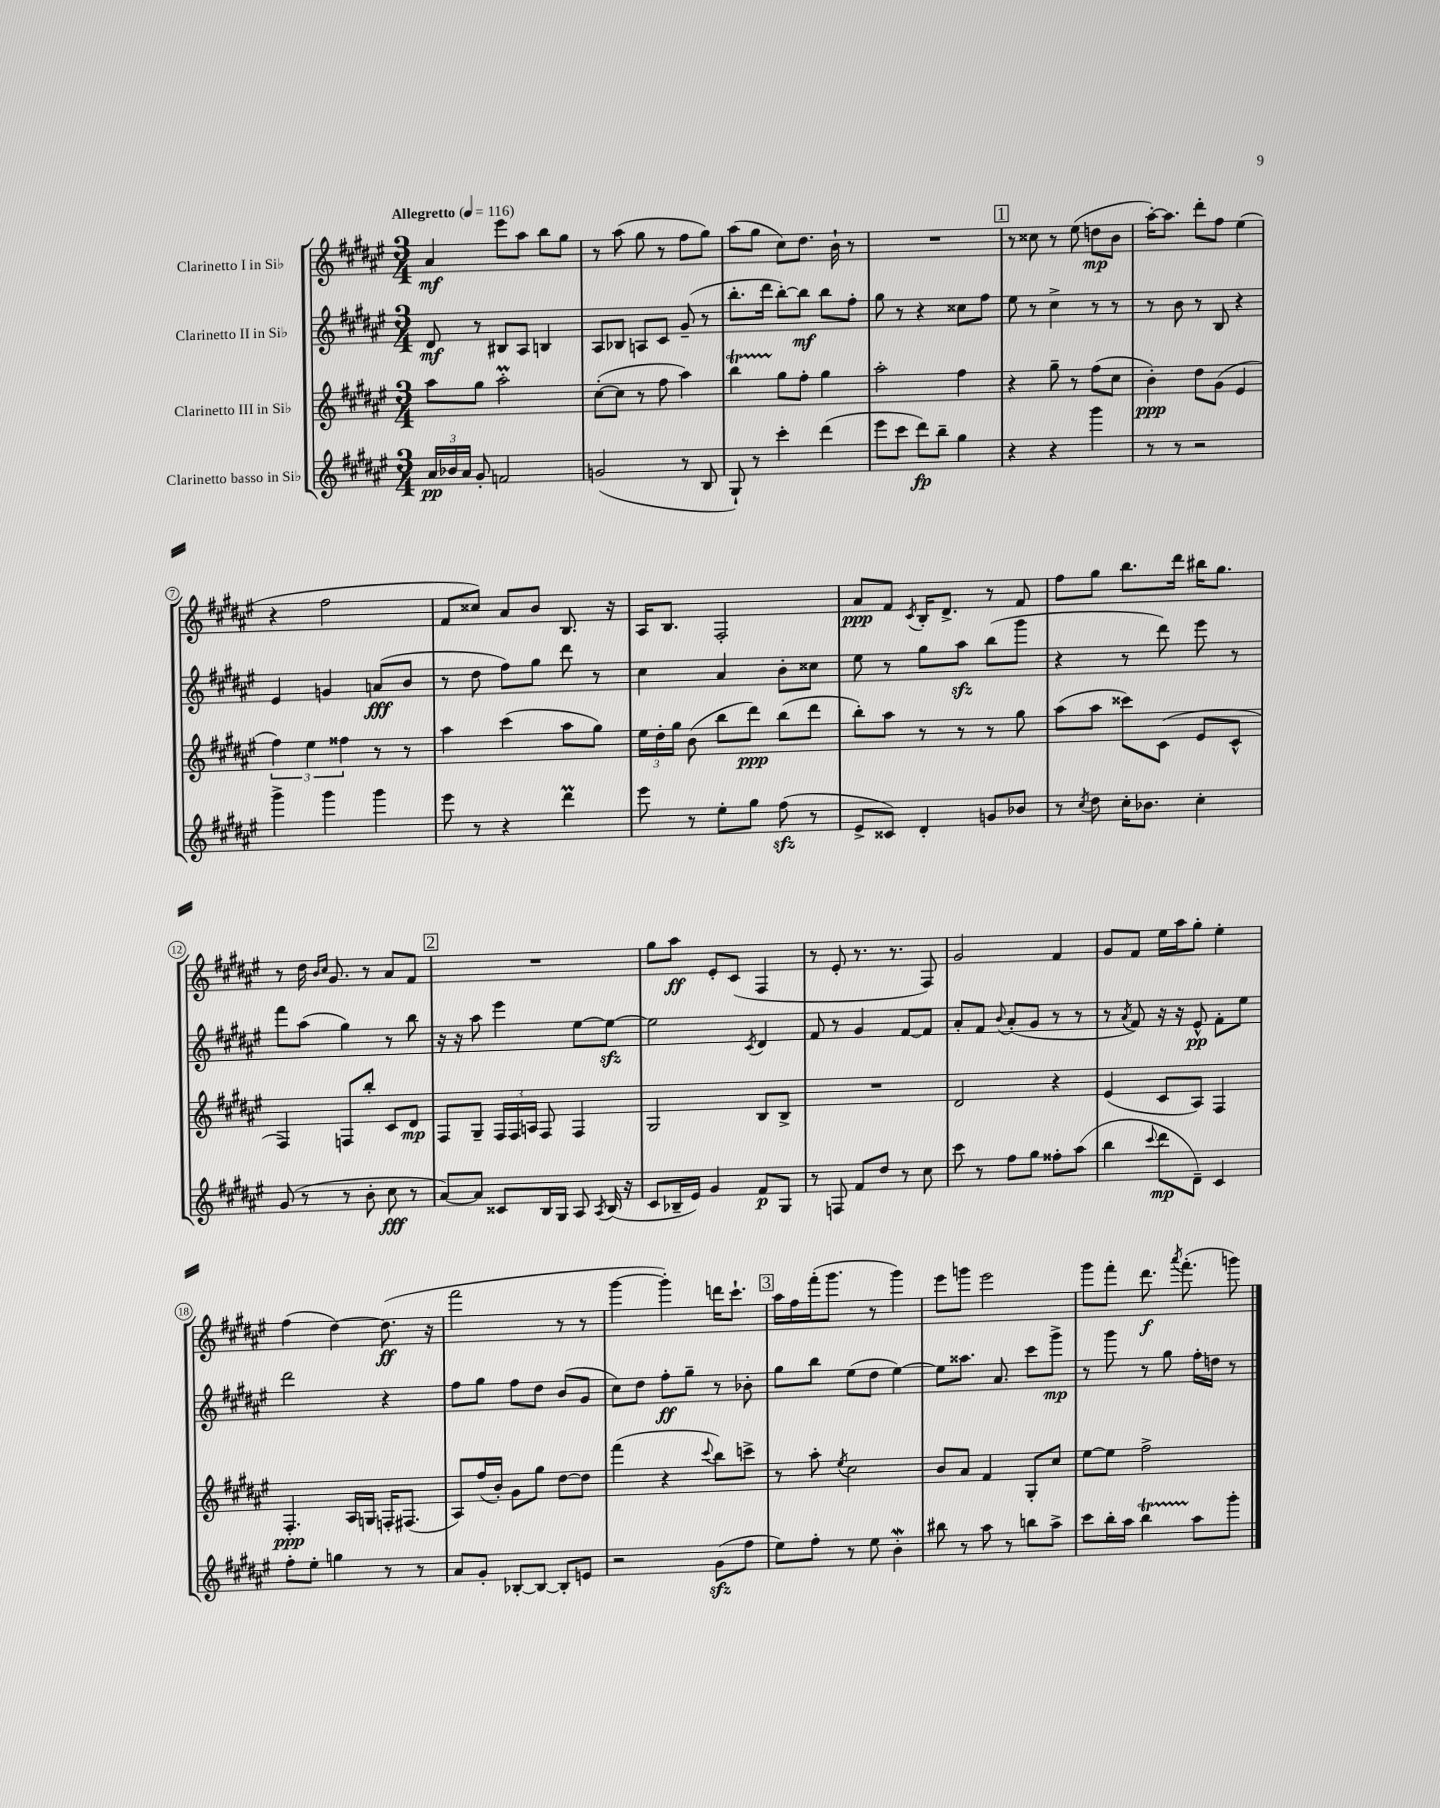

**kern	**dynam	**kern	**dynam	**kern	**dynam	**kern	**dynam
*part4	*part4	*part3	*part3	*part2	*part2	*part1	*part1
*staff4	*staff4	*staff3	*staff3	*staff2	*staff2	*staff1	*staff1
*I"Clarinetto basso in Si♭	*	*I"Clarinetto III in Si♭	*	*I"Clarinetto II in Si♭	*	*I"Clarinetto I in Si♭	*
*clefG2	*	*clefG2	*	*clefG2	*	*clefG2	*
*k[f#c#g#d#a#e#]	*	*k[f#c#g#d#a#e#]	*	*k[f#c#g#d#a#e#]	*	*k[f#c#g#d#a#e#]	*
*M3/4	*	*M3/4	*	*M3/4	*	*M3/4	*
*MM116	*	*MM116	*	*MM116	*	*MM116	*
=1	=1	=1	=1	=1	=1	=1	=1
!	!	!	!	!	!	!LO:TX:a:B:t=Allegretto	!
24a#/LL	pp	8aa#\L	.	8d#/	mf	4a#/	mf
24b-X/	.	.	.	.	.	.	.
24a#/JJ	.	.	.	.	.	.	.
8g#'/	.	8gg#\J	.	8r	.	.	.
2fn/	.	2aa#m'\	.	8B#X/L	.	8eee#\L	.
.	.	.	.	8A#/J	.	8aa#\J	.
.	.	.	.	4Bn/	.	8bb\L	.
.	.	.	.	.	.	8gg#\J	.
=2	=2	=2	=2	=2	=2	=2	=2
(2gn/	.	([8cc#'\L	.	8A#/L	.	8r	.
.	.	8cc#\J]	.	8B-X/J	.	(8aa#\	.
.	.	8r	.	8An/L	.	8gg#\	.
.	.	8ff#\	.	8c#/J	.	8r	.
8r	.	4aa#\)	.	(8g#~/	.	8ff#\L	.
8B/	.	.	.	8r	.	8gg#\J)	.
=3	=3	=3	=3	=3	=3	=3	=3
8G#`/)	.	4bbT\	.	8.bb'\L	.	(8aa#\L	.
8r	.	.	.	.	.	8gg#\J	.
.	.	.	.	16ddd#\Jk	.	.	.
4ccc#'\	.	8gg#\L	.	[8bb'\L)	.	8cc#\L)	.
.	.	8ff#'\J	.	8bb\J]	mf	8.dd#\J	.
(4ddd#\	.	4gg#\	.	8bb\L	.	.	.
.	.	.	.	.	.	16b`\	.
.	.	.	.	8ff#'\J	.	8r	.
=4	=4	=4	=4	=4	=4	=4	=4
8eee#\L	.	2aa#'\	.	8gg#\	.	2.r	.
8ccc#\J	.	.	.	8r	.	.	.
8ddd#\L)	fp	.	.	4r	.	.	.
8bb~\J	.	.	.	.	.	.	.
4gg#\	.	4ff#\	.	8cc##X\L	.	.	.
.	.	.	.	8ff#\J	.	.	.
!!LO:REH:place=s1:t=1
=5	=5	=5	=5	=5	=5	=5	=5
4r	.	4r	.	8ee#\	.	8r	.
.	.	.	.	8r	.	8cc##X\	.
4r	.	8gg#~\	.	4cc#^\	.	8r	.
.	.	8r	.	.	.	(8ee#\	.
4ggg#\	.	(8ff#\L	.	8r	.	8ddn\L	mp
.	.	8cc#\J	.	8r	.	8b\J	.
=6	=6	=6	=6	=6	=6	=6	=6
8r	.	4b'\)	ppp	8r	.	[16aa#'\KL)	.
.	.	.	.	.	.	8.aa#\J]	.
8r	.	.	.	8b\	.	.	.
2r	.	8dd#\L	.	8r	.	8ddd#'\L	.
.	.	(8g#\J	.	8B/	.	8ff#\J	.
.	.	4e#/	.	4r	.	(4ee#\	.
!!LO:LB:g=z
=7	=7	=7	=7	=7	=7	=7	=7
4ggg#^\	.	6ff#\)	.	4e#/	.	4r	.
.	.	6ee#\	.	.	.	.	.
4ggg#\	.	.	.	4gn/	.	2ff#\	.
.	.	6ff##X\	.	.	.	.	.
4ggg#\	.	8r	.	(8an/L	fff	.	.
.	.	8r	.	8b/J	.	.	.
=8	=8	=8	=8	=8	=8	=8	=8
8eee#\	.	4aa#\	.	8r	.	8f#/L	.
8r	.	.	.	8dd#\	.	8cc##X/J)	.
4r	.	(4ccc#\	.	8ff#\L)	.	8a#/L	.
.	.	.	.	8gg#\J	.	8b/J	.
4ddd#M\	.	8aa#\L	.	8ddd#\	.	8.B/	.
.	.	8gg#\J)	.	8r	.	.	.
.	.	.	.	.	.	16r	.
=9	=9	=9	=9	=9	=9	=9	=9
8eee#\	.	24ee#\LL	.	4cc#\	.	16A#/KL	.
.	.	24dd#'\	.	.	.	.	.
.	.	.	.	.	.	8.B/J	.
.	.	24gg#\JJ	.	.	.	.	.
8r	.	(8b\	.	.	.	.	.
8ee#'\L	.	8bb\L	.	4a#/	.	2F#'/	.
8gg#\J	.	8ddd#\J)	ppp	.	.	.	.
(8ff#zz\	.	(8bb\L	.	8b'\L	.	.	.
8r	.	8ddd#\J	.	8cc##X\J	.	.	.
=10	=10	=10	=10	=10	=10	=10	=10
8e#^/L	.	8bb'\L)	.	8ee#\	.	8a#/L	ppp
8c##X/J)	.	8aa#\J	.	8r	.	8f#/J	.
.	.	.	.	.	.	8qc#/	.
4d#'/	.	8r	.	8gg#\L	.	16B'/KL	.
.	.	.	.	.	.	8.d#^/J	.
.	.	8r	.	8aa#zz\J	.	.	.
8gn/L	.	8r	.	(8bb\L	.	8r	.
8b-X/J	.	8gg#\	.	8ggg#\J	.	8f#/	.
=11	=11	=11	=11	=11	=11	=11	=11
8r	.	(8aa#\L	.	4r	.	8ff#\L	.
8qcc#/	.	.	.	.	.	.	.
8dd#\	.	8aa#\J	.	.	.	8gg#\J	.
16cc#'\KL	.	8ccc##X\L)	.	8r	.	8.bb\L	.
8.b-X\J	.	.	.	.	.	.	.
.	.	(8c#\J	.	8ddd#\)	.	.	.
.	.	.	.	.	.	16ddd#\Jk	.
4cc#'\	.	8e#/L	.	8eee#\	.	16bb#X\KL	.
.	.	.	.	.	.	8.gg#\J	.
.	.	8c#^^/J	.	8r	.	.	.
!!LO:LB:g=z
=12	=12	=12	=12	=12	=12	=12	=12
(8g#/	.	4F#/)	.	8fff#\L	.	8r	.
8r	.	.	.	(8aa#\J	.	16dd#\	.
.	.	.	.	.	.	16qqb/LL	.
.	.	.	.	.	.	16qqcc#/JJ	.
.	.	.	.	.	.	8.g#/	.
8r	.	8Fn/L	.	4gg#\)	.	.	.
8b'\	.	8bb'/J	.	.	.	8r	.
8cc#\	fff	8c#/L	.	8r	.	8a#/L	.
8r	.	8d#/J	mp	8bb\	.	8f#/J	.
!!LO:REH:place=s1:t=2
=13	=13	=13	=13	=13	=13	=13	=13
[8a#/L)	.	8F#/L	.	16r	.	2.r	.
.	.	.	.	16r	.	.	.
8a#/J]	.	8G#~/J	.	8aa#\	.	.	.
8c##X/L	.	24F#/LL	.	4eee#\	.	.	.
.	.	24F#/	.	.	.	.	.
.	.	24An/JJ	.	.	.	.	.
16B/L	.	8F#/	.	.	.	.	.
16G#/JJ	.	.	.	.	.	.	.
8A#/	.	4F#/	.	[8ee#\L	.	.	.
8qA#/	.	.	.	.	.	.	.
(16B/	.	.	.	8ee#zz\J_	.	.	.
16r	.	.	.	.	.	.	.
=14	=14	=14	=14	=14	=14	=14	=14
8c#/L	.	2G#/	.	2ee#\]	.	8gg#\L	.
16B-X~/L	.	.	.	.	.	8aa#\J	ff
16e#/JJ)	.	.	.	.	.	.	.
4g#/	.	.	.	.	.	8e#'/L	.
.	.	.	.	.	.	(8c#/J	.
.	.	.	.	8qc#/	.	.	.
8f#/L	p	8B/L	.	4d#/	.	4F#/	.
8G#/J	.	8B^/J	.	.	.	.	.
=15	=15	=15	=15	=15	=15	=15	=15
8r	.	2.r	.	8f#/	.	8r	.
8Fn/	.	.	.	8r	.	8e#'/	.
8f#/L	.	.	.	4g#/	.	8.r	.
8dd#/J	.	.	.	.	.	.	.
.	.	.	.	.	.	8.r	.
8r	.	.	.	[8f#/L	.	.	.
8cc#\	.	.	.	8f#/J]	.	8F#/)	.
=16	=16	=16	=16	=16	=16	=16	=16
8ccc#\	.	2d#/	.	8a#'/L	.	2g#/	.
8r	.	.	.	8f#/J	.	.	.
.	.	.	.	8qqb/	.	.	.
8ff#\L	.	.	.	(8a#'/L	.	.	.
8gg#\J	.	.	.	8g#/J	.	.	.
8ff##X'\L	.	4r	.	8r	.	4f#/	.
(8aa#\J	.	.	.	8r	.	.	.
=17	=17	=17	=17	=17	=17	=17	=17
4bb\	.	(4e#/	.	8r	.	8g#/L	.
.	.	.	.	8qa#/	.	.	.
.	.	.	.	8f#/)	.	8f#/J	.
8qqccc#/	.	.	.	.	.	.	.
8ddd#\L	mp	8c#/L	.	16r	.	16ee#\LL	.
.	.	.	.	16r	.	16aa#\J	.
8d#~\J)	.	8A#/J)	.	8e#^^/	pp	8gg#'\J	.
4c#/	.	4F#/	.	8f#'\L	.	4ee#'\	.
.	.	.	.	8ee#\J	.	.	.
!!LO:LB:g=z
=18	=18	=18	=18	=18	=18	=18	=18
8ff#'\L	.	4.F#'/	ppp	2ddd#\	.	(4ff#\	.
8ee#'\J	.	.	.	.	.	.	.
4ggn\	.	.	.	.	.	[4dd#\)	.
.	.	16A#/LL	.	.	.	.	.
.	.	16Gn/JJ	.	.	.	.	.
8r	.	16Fn'/KL	.	4r	.	(8.dd#\]	ff
.	.	(8.F#X/J	.	.	.	.	.
8r	.	.	.	.	.	.	.
.	.	.	.	.	.	16r	.
=19	=19	=19	=19	=19	=19	=19	=19
8a#/L	.	8A#/L)	.	8ff#\L	.	2fff#\	.
8g#'/J	.	(16ff#/L	.	8gg#\J	.	.	.
.	.	16b'/JJ)	.	.	.	.	.
[8B-X'/L	.	8g#\L	.	8ff#\L	.	.	.
8B-/J_	.	8gg#\J	.	8dd#\J	.	.	.
8B-'/L]	.	[8dd#\L	.	(8b/L	.	8r	.
8en/J	.	8dd#\J]	.	8g#/J	.	8r	.
=20	=20	=20	=20	=20	=20	=20	=20
2r	.	(4fff#\	.	8cc#\L)	.	[4ggg#\	.
.	.	.	.	8dd#\J	.	.	.
.	.	4r	.	8ff#'\L	ff	4ggg#'\])	.
.	.	.	.	8gg#~\J	.	.	.
.	.	8qqccc#/	.	.	.	.	.
(8g#zz\L	.	8bb\L)	.	8r	.	16dddn\KL	.
.	.	.	.	.	.	8.ccc#`\J	.
8ff#\J	.	8cccn^\J	.	8b-X'\	.	.	.
!!LO:REH:place=s1:t=3
=21	=21	=21	=21	=21	=21	=21	=21
8ee#\L)	.	8r	.	8gg#\L	.	16aa#\LL	.
.	.	.	.	.	.	16ff#\	.
8ff#'\J	.	8aa#'\	.	8bb\J	.	(16fff#'\J	.
.	.	.	.	.	.	8.ggg#\J	.
.	.	8qee#/	.	.	.	.	.
8r	.	2cc#\	.	(8ee#\L	.	.	.
8ee#\	.	.	.	8dd#\J	.	8r	.
4bw'\	.	.	.	[4ee#\)	.	4ggg#\)	.
=22	=22	=22	=22	=22	=22	=22	=22
8bb#X\	.	8b/L	.	8ee#\L]	.	8eee#\L	.
8r	.	8a#/J	.	8.aa##X\J	.	8gggn\J	.
8aa#\	.	4f#/	.	.	.	2eee#\	.
.	.	.	.	8.a#/	.	.	.
8r	.	.	.	.	.	.	.
8bbn\L	.	8G#'/L	.	8ccc#\L	.	.	.
8aa#^\J	.	8cc#/J	.	8ggg#^\J	mp	.	.
=23	=23	=23	=23	=23	=23	=23	=23
8ccc#\L	.	[8ee#\L	.	8r	.	8ggg#\L	.
16bb'\L	.	8ee#\J]	.	8ggg#\	.	8fff#'\J	.
16aa#\JJ	.	.	.	.	.	.	.
4bbT\	.	2ff#^\	.	8r	.	8.ddd#\	f
.	.	.	.	8gg#\	.	.	.
.	.	.	.	.	.	8qaaa#/	.
.	.	.	.	.	.	(8.fff#'\	.
8aa#\L	.	.	.	16ff#'\LL	.	.	.
.	.	.	.	16ddn\JJ	.	.	.
8ggg#'\J	.	.	.	8r	.	8gggn\)	.
==	==	==	==	==	==	==	==
*-	*-	*-	*-	*-	*-	*-	*-
